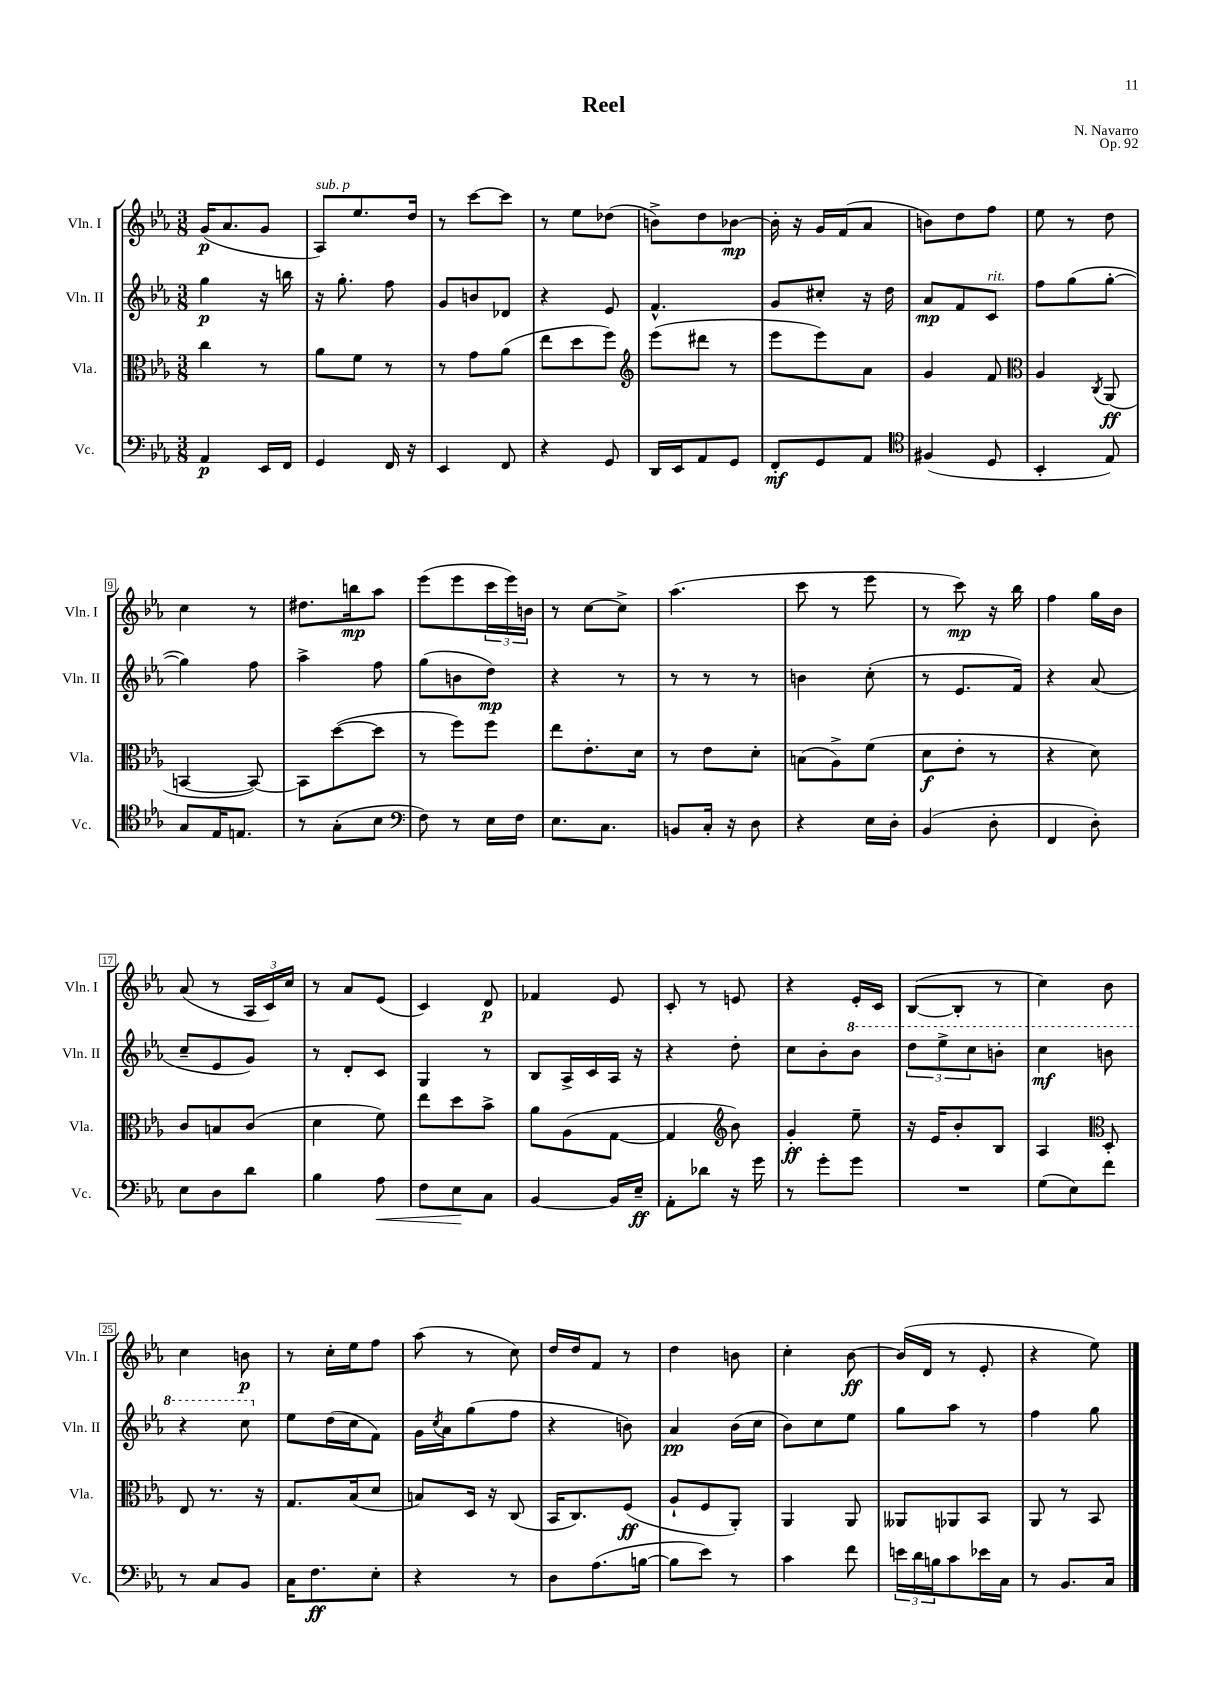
\header { title = "Reel" composer = "N. Navarro" opus = "Op. 92" }
<<
\new StaffGroup <<
\new Staff = "s0" \with { instrumentName = "Vln. I" shortInstrumentName = "Vln. I" } {
    \clef treble \key ees \major \numericTimeSignature \time 3/8
    g'16\p( aes'8. g'8 |
    aes8^\markup { \italic "sub. p" }) ees''8. d''16 |
    r8 c'''8~ c'''8 |
    r8 ees''8 des''8( |
    b'8->) d''8 bes'8~\mp |
    bes'16-. r16 g'16 f'16( aes'8 |
    b'8) d''8 f''8 |
    ees''8 r8 d''8 |
    c''4 r8 |
    dis''8. b''16\mp aes''8 |
    ees'''8( ees'''8 \tuplet 3/2 { c'''16 ees'''16) b'16 } |
    r8 c''8~ c''8-> |
    aes''4.( |
    c'''8 r8 ees'''8 |
    r8 c'''8\mp) r16 bes''16 |
    f''4 g''16 bes'16 |
    aes'8( r8 \tuplet 3/2 { aes16 c'16) c''16 } |
    r8 aes'8 ees'8( |
    c'4) d'8\p |
    fes'4 ees'8 |
    c'8-. r8 e'8 |
    r4 ees'16-. c'16 |
    bes8~( bes8-. r8 |
    c''4) bes'8 |
    c''4 b'8\p |
    r8 c''16-. ees''16 f''8 |
    aes''8( r8 c''8) |
    d''16 d''16 f'8 r8 |
    d''4 b'8 |
    c''4-. bes'8~\ff |
    bes'16( d'16 r8 ees'8-. |
    r4 ees''8) \bar "|." |
}
\new Staff = "s1" \with { instrumentName = "Vln. II" shortInstrumentName = "Vln. II" } {
    \clef treble \key ees \major \numericTimeSignature \time 3/8
    g''4\p r16 b''16 |
    r16 g''8.-. f''8 |
    g'8 b'8 des'8 |
    r4 ees'8 |
    f'4.-^ |
    g'8 cis''8-. r16 d''16 |
    aes'8\mp f'8 c'8^\markup { \italic "rit." } |
    f''8 g''8( g''8~-. |
    g''4) f''8 |
    aes''4-> f''8 |
    g''8( b'8 d''8\mp) |
    r4 r8 |
    r8 r8 r8 |
    b'4 c''8-.( |
    r8 ees'8. f'16) |
    r4 aes'8( |
    c''8-- ees'8 g'8) |
    r8 d'8-. c'8 |
    g4 r8 |
    bes8 aes16-> c'16 aes16 r16 |
    r4 d''8-. |
    c''8 bes'8-. \ottava #1 bes''8 |
    \tuplet 3/2 { d'''8 ees'''8-> c'''8 } b''8-. |
    c'''4\mf b''8 |
    r4 c'''8 \ottava #0 |
    ees''8 d''16( c''16 f'8) |
    g'16 \acciaccatura { c''8 } aes'16 g''8( f''8 |
    r4 b'8) |
    aes'4\pp bes'16( c''16 |
    bes'8) c''8 ees''8 |
    g''8 aes''8 r8 |
    f''4 g''8 \bar "|." |
}
\new Staff = "s2" \with { instrumentName = "Vla." shortInstrumentName = "Vla." } {
    \clef alto \key ees \major \numericTimeSignature \time 3/8
    c''4 r8 |
    aes'8 f'8 r8 |
    r8 g'8 aes'8( |
    ees''8 d''8 f''8) |
    \clef treble ees'''8( dis'''8 r8 |
    ees'''8 ees'''8) aes'8 |
    g'4 f'8 |
    \clef alto aes4 \acciaccatura { c8 } aes,8\ff( |
    b,4~ b,8~) |
    b,8 d''8~( d''8 |
    r8 f''8) f''8 |
    ees''8 ees'8.-. d'16 |
    r8 ees'8 d'8-. |
    b8( aes8->) f'8( |
    d'8\f ees'8-. r8 |
    r4 d'8) |
    c'8 b8 c'8( |
    d'4 f'8) |
    ees''8 d''8 bes'8-> |
    aes'8 aes8( g8~ |
    g4 \clef treble bes'8) |
    g'4-.\ff ees''8-- |
    r16 ees'16 bes'8-. bes8 |
    aes4 \clef alto d8-. |
    ees8 r8. r16 |
    g8. bes16( d'8 |
    b8) d16 r16 c8( |
    bes,16 c8.) f8\ff( |
    aes8-! f8 aes,8-.) |
    aes,4 aes,8 |
    aeses,8 aes,8 bes,8 |
    aes,8 r8 bes,8 \bar "|." |
}
\new Staff = "s3" \with { instrumentName = "Vc." shortInstrumentName = "Vc." } {
    \clef bass \key ees \major \numericTimeSignature \time 3/8
    aes,4\p ees,16 f,16 |
    g,4 f,16 r16 |
    ees,4 f,8 |
    r4 g,8 |
    d,16 ees,16 aes,8 g,8 |
    f,8-.\mf g,8 aes,8 |
    \clef tenor fis4( d8 |
    bes,4-. ees8) |
    g8 ees16 e8. |
    r8 g8-.( bes8 |
    \clef bass f8) r8 ees16 f16 |
    ees8. c8. |
    b,8 c16-. r16 d8 |
    r4 ees16 d16-. |
    bes,4( d8-. |
    f,4 d8-.) |
    ees8 d8 d'8 |
    bes4 aes8\< |
    f8 ees8\! c8 |
    bes,4~ bes,16 ees16--\ff |
    aes,8-. des'8 r16 g'16 |
    r8 g'8-. g'8 |
    R4. |
    g8( ees8) f'8 |
    r8 c8 bes,8 |
    c16 f8.\ff ees8-. |
    r4 r8 |
    d8 aes8.( b16~ |
    b8 ees'8) r8 |
    c'4 f'8 |
    \tuplet 3/2 { e'16 d'16 b16 } c'8 ees'16 c16 |
    r8 bes,8. c16 \bar "|." |
}
>>
>>
\layout { \context { \Score \override BarNumber.stencil = #(make-stencil-boxer 0.1 0.3 ly:text-interface::print) } }
